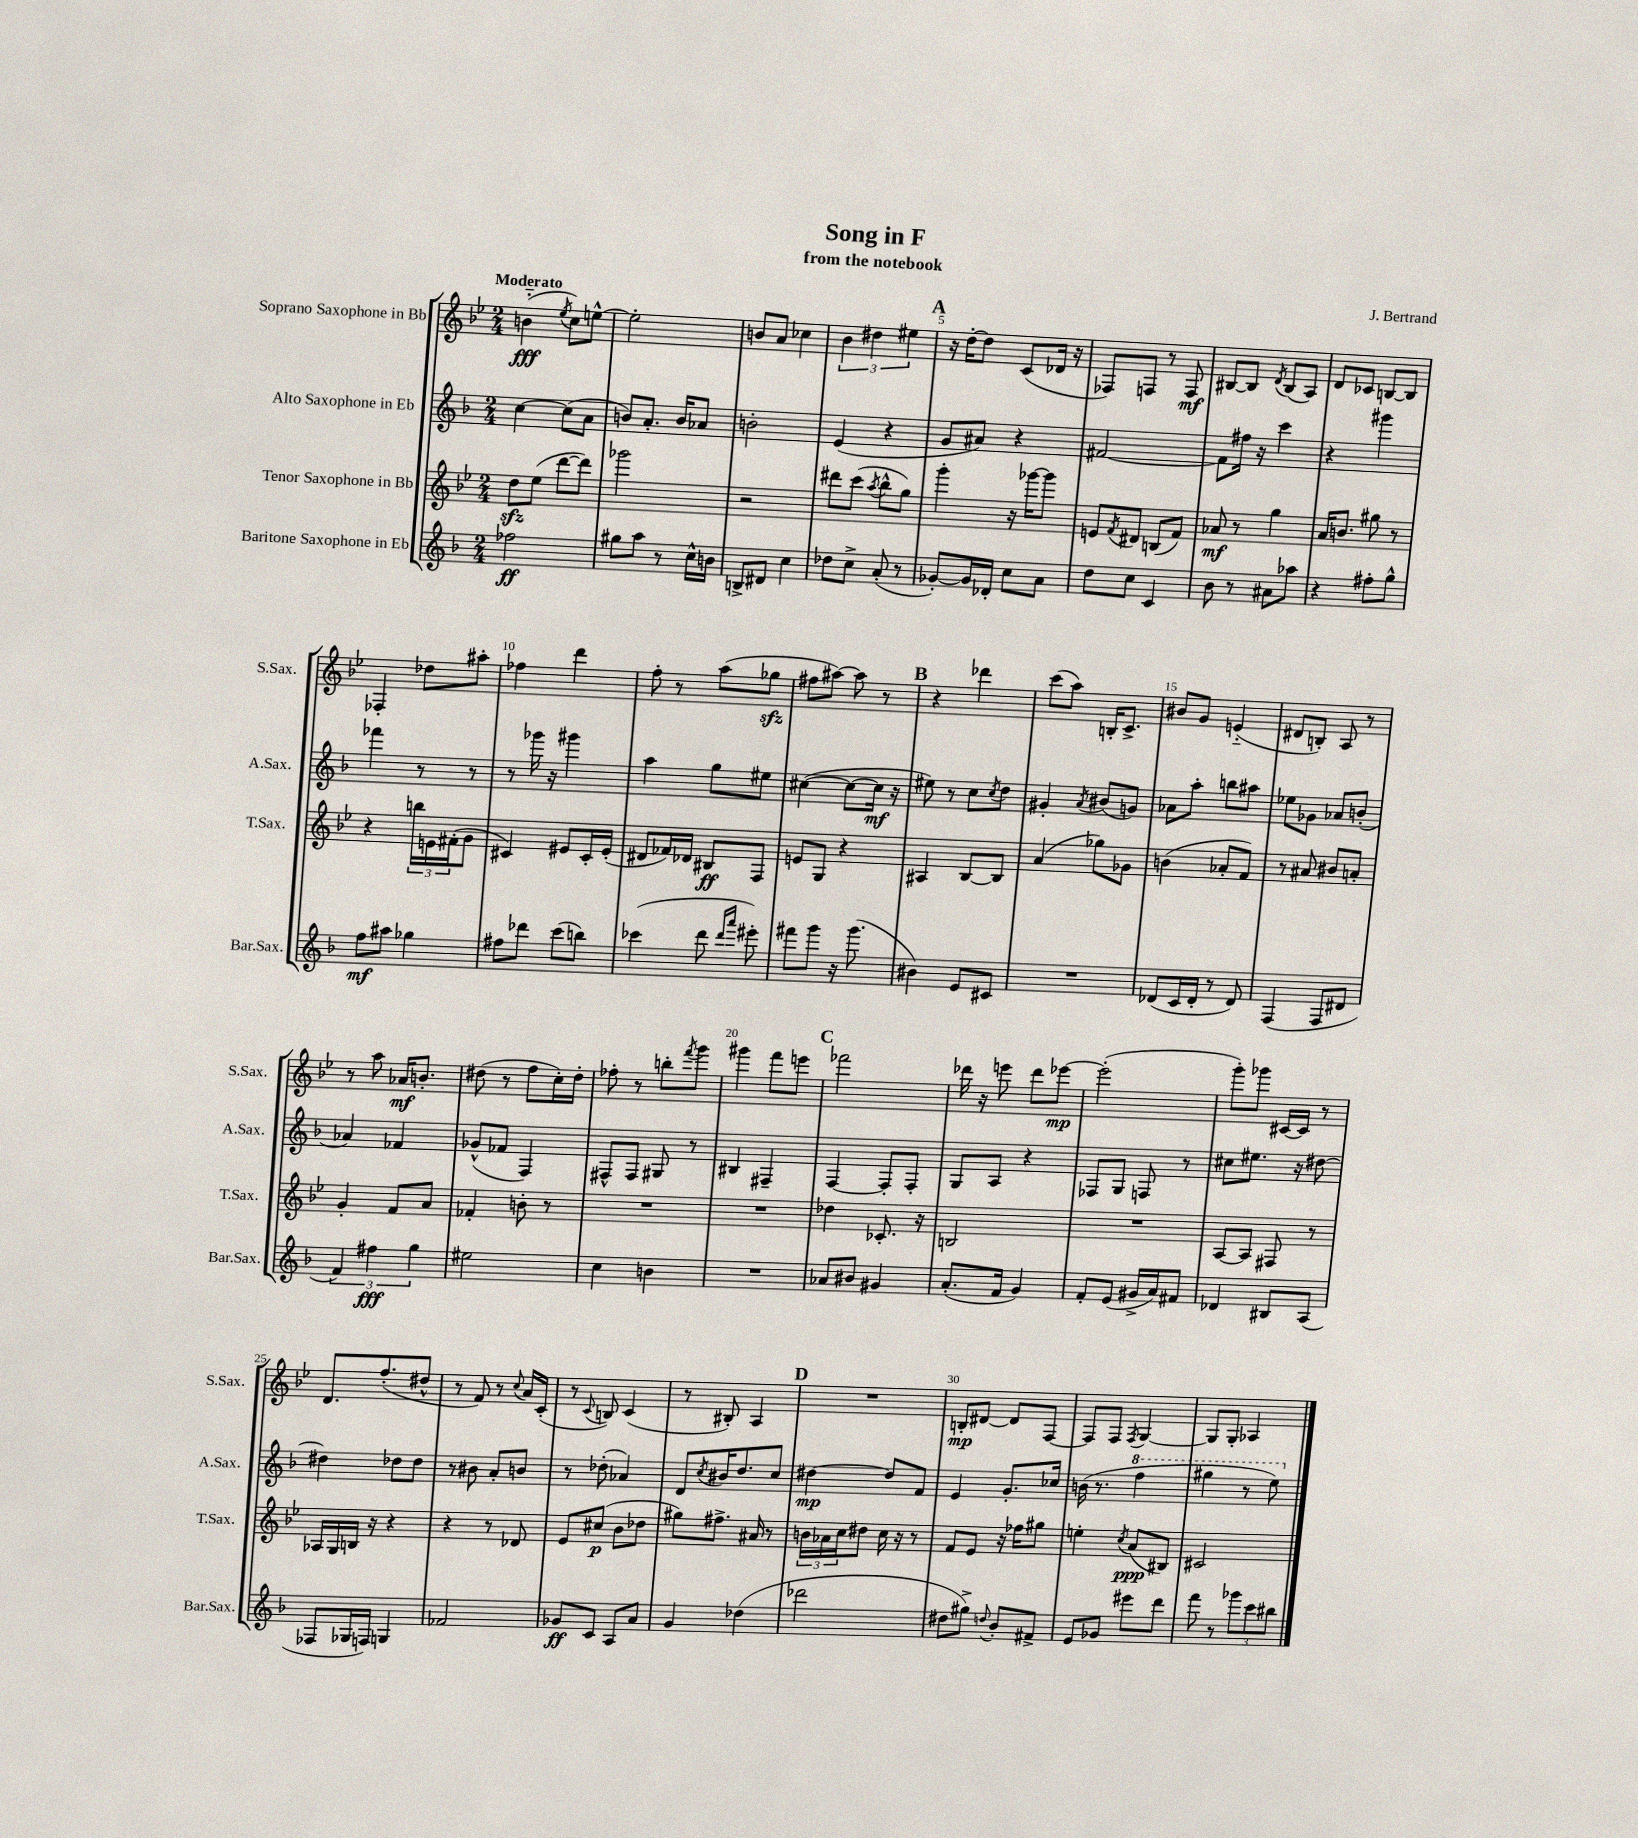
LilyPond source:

\header { title = "Song in F" composer = "J. Bertrand" subtitle = "from the notebook" }
<<
\new StaffGroup <<
\new Staff = "s0" \with { instrumentName = "Soprano Saxophone in Bb" shortInstrumentName = "S.Sax." } {
    \clef treble \key bes \major \numericTimeSignature \time 2/4 \tempo "Moderato"
    b'4-_\fff( \acciaccatura { ees''8 } c''8) e''8~-^ |
    e''2-. |
    b'8 a'8 ces''4 |
    \tuplet 3/2 { bes'4 dis''4 eis''4 } |
    \mark \markup { \bold "A" } r16 d''16~-. d''8 c'8( des'16 r16 |
    fes8) f8 r8 f8\mf |
    bis8~ bis8 \acciaccatura { d'8 } bis8( a8) |
    d'8 ces'8 b8~ b8 |
    fes4-. des''8 ais''8-. |
    fes''4 d'''4 |
    f''8-. r8 a''8( ges''8\sfz |
    fis''8 ais''8~) ais''8 r8 |
    \mark \markup { \bold "B" } r4 des'''4 |
    c'''8( a''8) b16-. c'8.-> |
    bis'8 g'8 e'4-_( |
    dis'8 b8-.) a8 r8 |
    r8 a''8 aes'16\mf b'8.-. |
    dis''8( r8 f''8 c''16-.) dis''16-. |
    fes''8-. r8 b''8-. \acciaccatura { f'''8 } g'''8 |
    gis'''4 f'''8 e'''8 |
    \mark \markup { \bold "C" } fes'''2 |
    des'''16 r16 e'''8 des'''8 ees'''8~\mp |
    ees'''2-.( |
    g'''8-.) ges'''8 cis'16~ cis'16 r8 |
    d'8. f''8.-.( dis''8-^ |
    r8 f'8) r8 \appoggiatura { c''8 } a'16 c'16-.( |
    r8 \appoggiatura { c'8 } b8) c'4( |
    r8 bis8-.) a4 |
    \mark \markup { \bold "D" } R2 |
    b8-.\mp dis'8~ dis'8 f8~ |
    f8 f8 \acciaccatura { f8 } g4~ |
    g8 g8-. aes4 \bar "|." |
}
\new Staff = "s1" \with { instrumentName = "Alto Saxophone in Eb" shortInstrumentName = "A.Sax." } {
    \clef treble \key f \major \numericTimeSignature \time 2/4
    c''4~ c''8( a'8 |
    b'8) a'8.-. b'16 aes'8 |
    b'2-. |
    e'4( r4 |
    \mark \markup { \bold "A" } g'8 ais'8) r4 |
    fis'2~ |
    fis'8 fis''16 r16 c'''4 |
    r4 gis'''4 |
    fes'''4 r8 r8 |
    r8 ges'''16 r16 gis'''4 |
    a''4 g''8 eis''8 |
    cis''4~( cis''8~ cis''16\mf r16 |
    \mark \markup { \bold "B" } eis''8) r8 c''8 \acciaccatura { c''8 } d''8 |
    gis'4-. \acciaccatura { a'8 } bis'8( g'8) |
    aes'8 a''8-. b''8 ais''8 |
    ees''8 ges'8 aes'8 b'8-.( |
    aes'4) fes'4 |
    ges'8-^( fes'8 f4) |
    fis8-^ fis8 gis8 r8 |
    bis4 fis4-- |
    \mark \markup { \bold "C" } f4~ f8-. f8-. |
    g8 a8 r4 |
    fes8 g8 f8 r8 |
    cis''8 eis''8. r16 dis''8~ |
    dis''4 des''8 des''8 |
    r8 bis'8 a'8-. b'8 |
    r8 des''8-.( aes'4) |
    d'8 \acciaccatura { c''8 } bis'16 d''8. c''8 |
    \mark \markup { \bold "D" } dis''4~\mp dis''8 f'8 |
    e'4 g'8.-. ces''16 |
    b'16( r8. \ottava #1 f'''4 |
    gis'''4 r8 e'''8) \ottava #0 \bar "|." |
}
\new Staff = "s2" \with { instrumentName = "Tenor Saxophone in Bb" shortInstrumentName = "T.Sax." } {
    \clef treble \key bes \major \numericTimeSignature \time 2/4
    d''8\sfz ees''8( d'''8~ d'''8) |
    ges'''2 |
    r2 |
    dis'''8 c'''8( \acciaccatura { a''8 } bes''8-^ g''8) |
    \mark \markup { \bold "A" } g'''4-. r16 ges'''16~ ges'''8 |
    e'8 \acciaccatura { f'8 } dis'8 b8( f'8) |
    aes'8\mf r8 g''4 |
    a'16 b'8. gis''8 r8 |
    r4 \tuplet 3/2 { b''16 e'16 fis'16-.( } g'8 |
    cis'4) eis'8 cis'16-. eis'16-.( |
    dis'8 fes'16) des'16 bis8\ff f8 |
    e'8 g8 r4 |
    \mark \markup { \bold "B" } ais4 bes8~ bes8 |
    a'4( ges''8) ges'8 |
    b'4( aes'8-. f'8) |
    r8 ais'8 bis'8 a'8-. |
    g'4-. f'8 a'8 |
    fes'4-. b'8-. r8 |
    R2 |
    R2 |
    \mark \markup { \bold "C" } des''4 ces'8.-. r16 |
    b2 |
    R2 |
    a8~ a8 fis8 r8 |
    aes16 g16 b16 r16 r4 |
    r4 r8 des'8 |
    ees'8 cis''8\p( bes'8 des''8 |
    gis''8) fis''8.-> ais'16 r8 |
    \mark \markup { \bold "D" } \tuplet 3/2 { b'16 aes'16 c''16 } dis''8 c''16 r16 r8 |
    f'8 ees'8 r16 fes''16 gis''8 |
    e''4-. \acciaccatura { c''8 } a'8\ppp( bis8) |
    cis'2 \bar "|." |
}
\new Staff = "s3" \with { instrumentName = "Baritone Saxophone in Eb" shortInstrumentName = "Bar.Sax." } {
    \clef treble \key f \major \numericTimeSignature \time 2/4
    fes''2\ff |
    gis''8 a''8 r8 c''16-^ b'16 |
    b8-> dis'8 c''4 |
    des''8 c''8-> a'8-.( r8 |
    \mark \markup { \bold "A" } ges'8~-.) ges'16 des'16-. c''8 a'8 |
    d''8 c''8 c'4 |
    bes'8 r8 ais'8 aes''8 |
    r4 fis''8-. g''8-^ |
    f''8\mf ais''8 ges''4 |
    fis''8 des'''8 c'''8( b''8) |
    ces'''4( d'''8 \grace { d'''16 a'''16 } eis'''8-.) |
    fis'''8 g'''8 r16 g'''8.( |
    \mark \markup { \bold "B" } bis'4) e'8 cis'8 |
    R2 |
    des'8( c'16 des'16-. r8 des'8) |
    f4( f8 dis'8 |
    \tuplet 3/2 { f'4) fis''4\fff g''4 } |
    eis''2 |
    c''4 b'4 |
    R2 |
    \mark \markup { \bold "C" } aes'8 bis'8 gis'4 |
    a'8.-.( f'16 g'4) |
    f'8-. e'8( gis'16-> a'16) fis'8 |
    des'4 bis8 a8( |
    fes8 ges16 f16) g4 |
    fes'2 |
    ges'8\ff c'8 a8 a'8 |
    g'4 des''4( |
    \mark \markup { \bold "D" } des'''2 |
    dis''8 gis''8->) \appoggiatura { d''8 } bes'8-. fis'8-> |
    e'8 ges'8 eis'''8 d'''8 |
    f'''8 r8 \tuplet 3/2 { ges'''8 c'''8 bis''8 } \bar "|." |
}
>>
>>
\layout { \context { \Score \override BarNumber.break-visibility = ##(#f #t #t) barNumberVisibility = #(every-nth-bar-number-visible 5) } }
